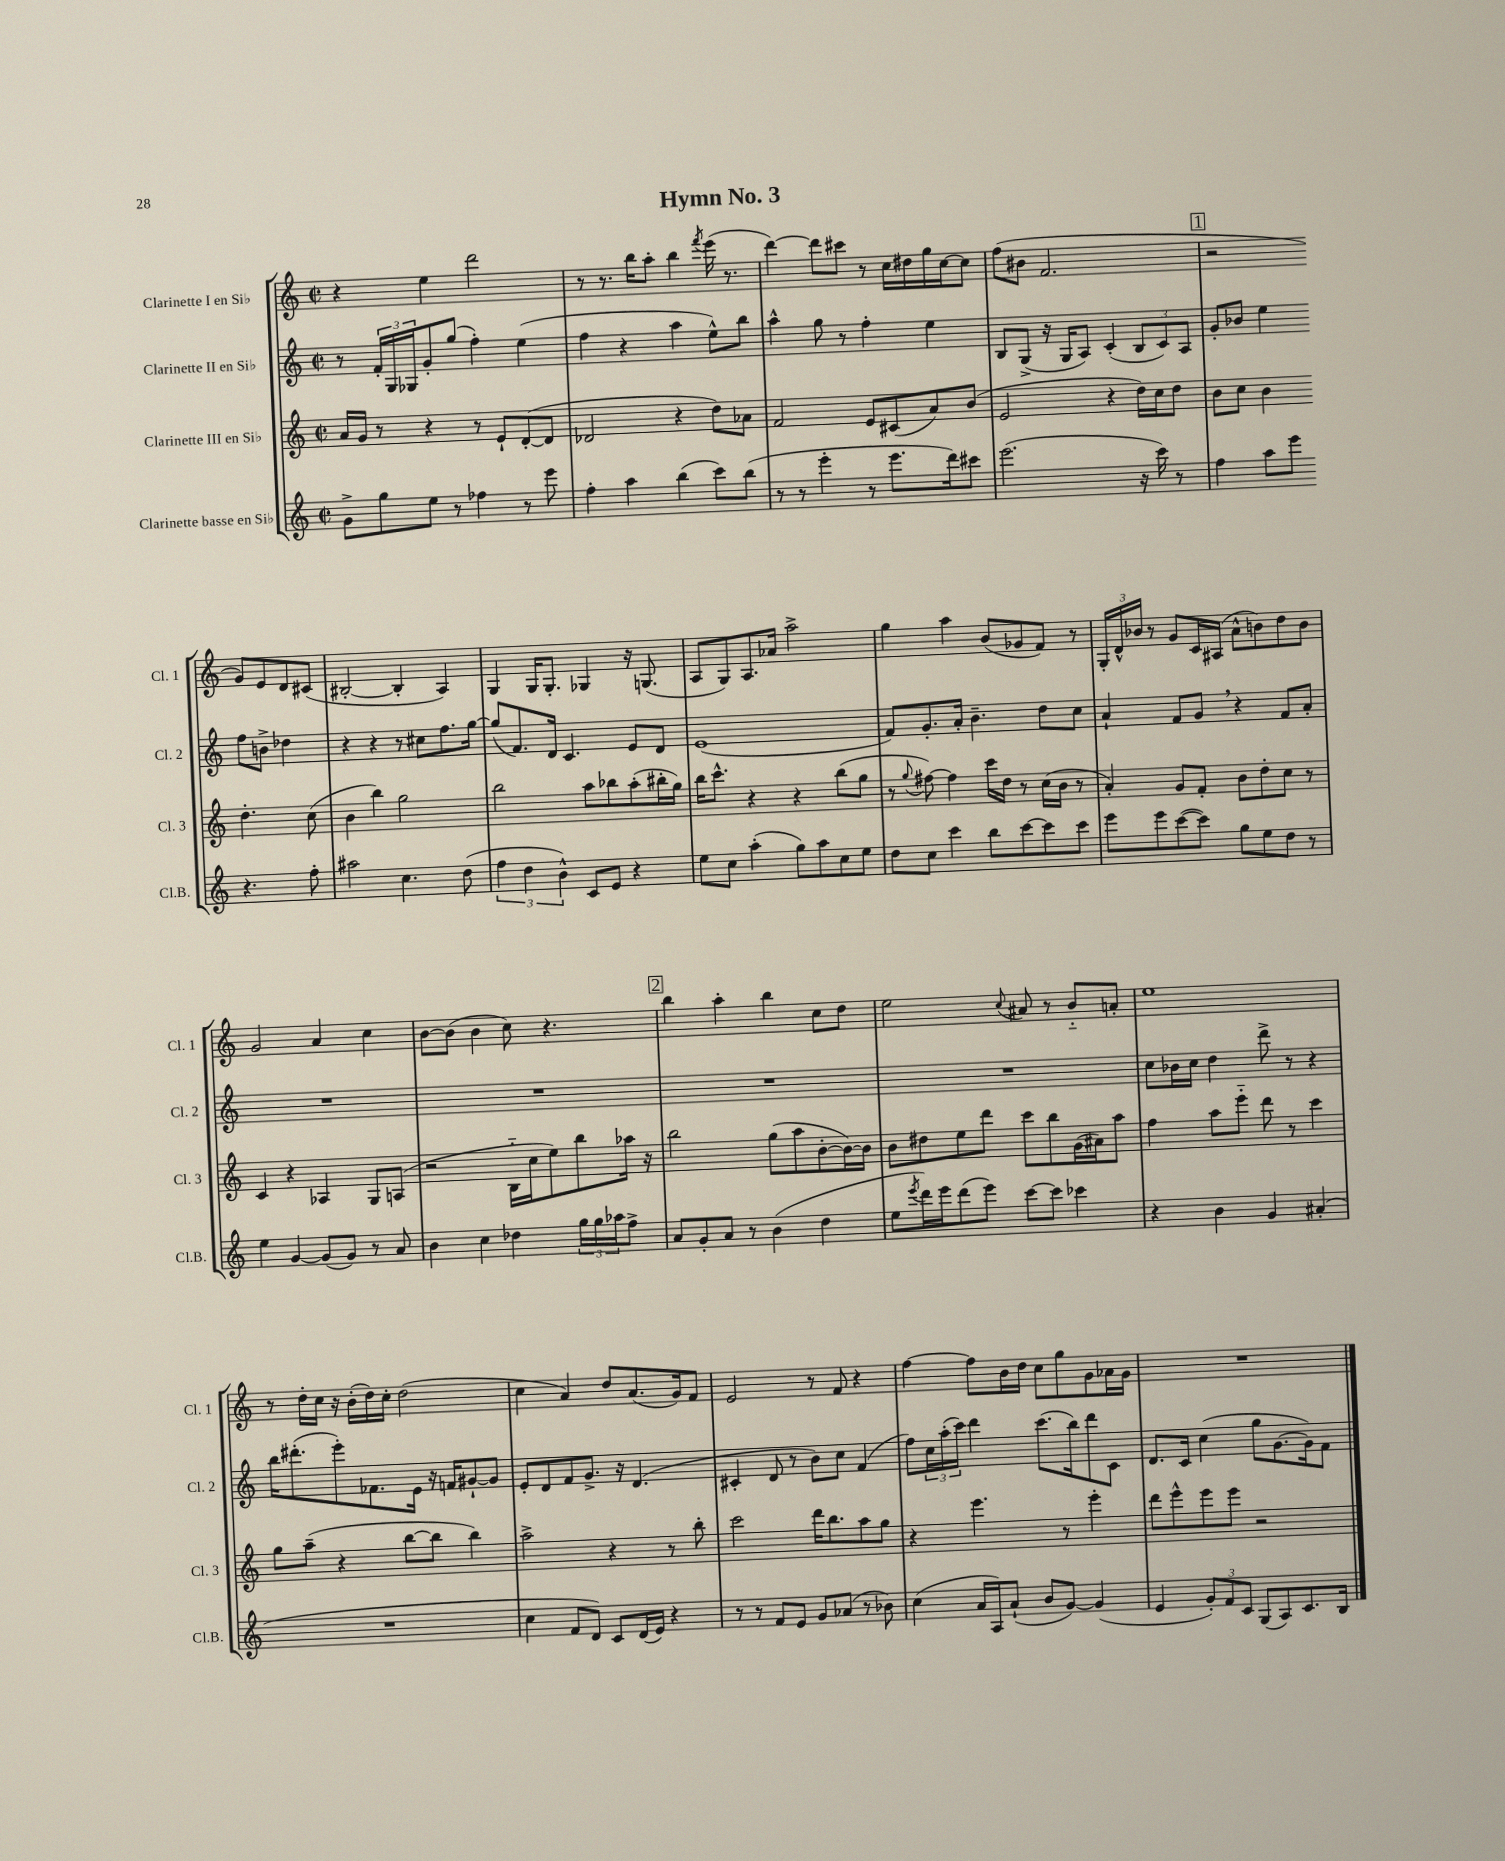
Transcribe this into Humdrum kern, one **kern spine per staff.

**kern	**kern	**kern	**kern
*staff4	*staff3	*staff2	*staff1
*clefG2	*clefG2	*clefG2	*clefG2
*k[]	*k[]	*k[]	*k[]
*M2/2	*M2/2	*M2/2	*M2/2
*met(c|)	*met(c|)	*met(c|)	*met(c|)
8g^\L	16a/LL	8r	4r
.	16g/JJ	.	.
8gg\	8r	24f'/LL	.
.	.	24G/	.
.	.	24G-/J	.
8ee\J	4r	8g'/	4ee\
8r	.	(8gg/J	.
4ff-\	8r	4ff'\)	2ddd\
.	8e`/L	.	.
8r	([8d'/	(4ee\	.
8eee\	8d/]J	.	.
=	=	=	=
4ff'\	2d-/	4ff\	8r
.	.	.	8.r
4aa\	.	4r	.
.	.	.	16bb\LK
.	.	.	8aa'\J
(4bb\	4r	4aa\	4bb\
.	.	.	8qfff/
8ccc\L)	8dd\L)	8ee^^\L)	(16eee\
.	.	.	8.r
(8bb\J	8a-\J	8bb\J	.
=	=	=	=
8r	2f/	4aa^^\	[4ddd\)
8r	.	.	.
4eee'\	.	8gg\	8ddd\]L
.	.	8r	8ccc#\J
8r	8e/L	4ff'\	8r
8.eee\L	(8c#/	.	16cc\LL
.	.	.	16dd#\
.	8a/)	4ee\	16gg\
16ddd\k)	.	.	[16cc\J
8ccc#\J	(8b/J	.	8cc\]J
=	=	=	=
(2.eee\	2e/	8B/L	(8ff\L
.	.	(8G^/J	8b#\J
.	.	16r	2.f/
.	.	16G/LK	.
.	.	8A/J)	.
.	4r	(4c'/	.
16r	16dd\LL)	12B/L	.
16ccc\)	16cc\J	.	.
.	.	12c/)	.
8r	8dd\J	.	.
.	.	12A/J	.
=	=	=	=
4ff\	8b\L	8g'/L	2r
.	8cc\J	8b-/J	.
8aa\L	4b\	4ee\	.
8eee\J	.	.	.
4.r	4.dd'\	8ff\L	8g/L)
.	.	8b^\J	8e/
.	.	4dd-\	8d/
8ff'\	(8cc\	.	(8c#/J
=	=	=	=
2aa#\	4b\	4r	[2B#'/
.	4bb\)	4r	.
4.cc\	2gg\	8r	4B#'/]
.	.	8cc#\L	.
.	.	8.ff\	4A/)
(8dd\	.	.	.
.	.	[16gg\Jk	.
=	=	=	=
6ff\	2bb\	(8gg/]L	4G/
.	.	8.f/)	.
6dd\	.	.	.
.	.	.	16G/LK
.	.	16d/Jk	8.G'/J
6b^^\)	.	.	.
.	.	4.c/	.
8c/L	8aa\L	.	4G-/
8e/J	8bb-\	.	.
4r	(8aa'\	8e/L	16r
.	.	.	(8.G/
.	16bb#'\L	8d/J	.
.	16gg\JJ)	.	.
=	=	=	=
8ee\L	16bb\LK	(1e	8A/L
.	8.ccc^^\J	.	.
8cc\J	.	.	8G/)
(4aa'\	4r	.	8.A/
.	.	.	16a-/Jk
8gg\L)	4r	.	2aa^\
8aa\	.	.	.
8cc\	(8bb\L	.	.
8ee\J	8gg\J	.	.
=	=	=	=
8dd\L	8r	8f/L)	4gg\
.	8qqgg/	.	.
8cc\J	[8ff#\)	8.g'/	.
4ccc\	4ff#\]	.	4aa\
.	.	16a'/Jk	.
.	.	4.b~\	.
8bb\L	16ccc\LL	.	(8b/L
.	16dd\JJ	.	.
[8ccc\	8r	.	8g-/
8ccc\]	(16cc\LL	8dd\L	8f/J)
.	16b\JJ	.	.
8ccc\J	8r	8cc\J	8r
=	=	=	=
8eee\L	4a'/)	4a`/	24G'/LL
.	.	.	24d^^/
.	.	.	24b-/JJ
8eee\	.	.	8r
([8ccc\	8g/L	8f/L	8g/L
8ccc\]J)	8f'/J	8g/J	16c/L
.	.	.	(16A#/JJ
8gg\L	8b\L	4r	8a^^\L
8ee\	8dd'\	.	8b\)
8dd\J	8cc\J	8f/L	8dd\
8r	8r	8a'/J	8b\J
=	=	=	=
4ee\	4c/	1r	2g/
[4g/	4r	.	.
(8g/]L	4A-/	.	4a/
8g/J)	.	.	.
8r	8G/L	.	4cc\
8a/	(8A/J	.	.
=	=	=	=
4b\	2r	1r	[8b\L
.	.	.	(8b\]J
4cc\	.	.	4b\
4dd-\	16B'~\LL	.	8cc\)
.	16cc\J	.	.
.	8ee\)	.	4.r
24gg\LL	8bb\	.	.
24gg\	.	.	.
24aa-\J	.	.	.
8ff^\J	16aa-\Jk	.	.
.	16r	.	.
=	=	=	=
8a/L	2bb\	1r	4bb\
8g'/	.	.	.
8a/J	.	.	4aa'\
8r	.	.	.
(4b\	(8gg\L	.	4bb\
.	8aa\	.	.
4dd\	[8b'\	.	8cc\L
.	16b\_L)	.	8dd\J
.	16b\]JJ	.	.
=	=	=	=
8ee\L	8b\L	1r	2ee\
8qeee/	.	.	.
16ddd\L)	8dd#\	.	.
16eee\J	.	.	.
(8ddd\	8ee\	.	.
8eee\J)	8ddd\J	.	.
.	.	.	8qqcc/
[8ccc\L	8ccc\L	.	8a#/
8ccc\]J	8bb\	.	8r
4ccc-\	(16g\L	.	8b'~/L
.	16a#\J)	.	.
.	8aa\J	.	8a'/J
=	=	=	=
4r	4ff\	8cc\L	1ee
.	.	16b-\L	.
.	.	16cc\JJ	.
4b\	8aa\L	4dd\	.
.	8eee'~\J	.	.
4g/	8ddd\	8ddd^\	.
.	8r	8r	.
(4a#'/	4ccc\	4r	.
=	=	=	=
1r	8gg\L	16bb\LK	8r
.	.	(8.ddd#'\	.
.	(8aa~\J	.	16dd'\LL
.	.	.	16cc\JJ
.	4r	8eee'\)	16r
.	.	.	(16b'\LL
.	.	8.f-\	16dd\)
.	.	.	16cc'\JJ
.	[8bb\L	.	(2dd\
.	.	16e\Jk	.
.	8bb\]J	16r	.
.	.	16f/LK	.
.	4bb\)	[8g#`/	.
.	.	8g#/]J	.
=	=	=	=
4cc\	2aa^\	8e'/L	4cc\
.	.	8d/	.
8f/L	.	8f/	4a/)
8d/J)	.	8.g^/J	.
8c/L	4r	.	8dd/L
.	.	16r	.
(16d/L	.	(4.d/	(8.a/
16e/JJ)	.	.	.
4r	8r	.	.
.	.	.	16g/k)
.	8bb'\	.	8f/J
=	=	=	=
8r	2ccc\	4c#'/	2e/
8r	.	.	.
8f/L	.	8d/	.
8e/J	.	8r	.
8g/L	16ddd\LK	8b\L)	8r
.	8.bb\	.	.
(8a-/J	.	8cc\J	8f/
8r	8aa\	(4f/	4r
8b-\)	8gg\J	.	.
=	=	=	=
(4cc\	4r	8ff\L)	[4ff\
.	.	24cc\L	.
.	.	(24aa'\	.
.	.	24ccc\JJ)	.
16a/LL	4.eee\	4ddd\	8ff\]L
16A/J)	.	.	.
(8a`/J	.	.	16b\L
.	.	.	16dd\JJ
8b/L	.	(8.ccc\L	8cc\L
[8g/J)	8r	.	8gg\
.	.	16bb\k)	.
(4g/]	4eee'\	8ddd\	8g\
.	.	8c\J	16a-\L
.	.	.	16g\JJ
=	=	=	=
4e/	8ddd\L	8.d/L	1r
.	8eee^^\	.	.
.	.	16c/Jk	.
12g'/L)	8eee\	(4cc\	.
12f/	.	.	.
.	8eee\J	.	.
12c/J	.	.	.
(8G/L	2r	8gg\L	.
8A/)	.	[8.g\	.
8.c/	.	.	.
.	.	16g\]k)	.
.	.	8f\J	.
16B/Jk	.	.	.
==	==	==	==
*-	*-	*-	*-
